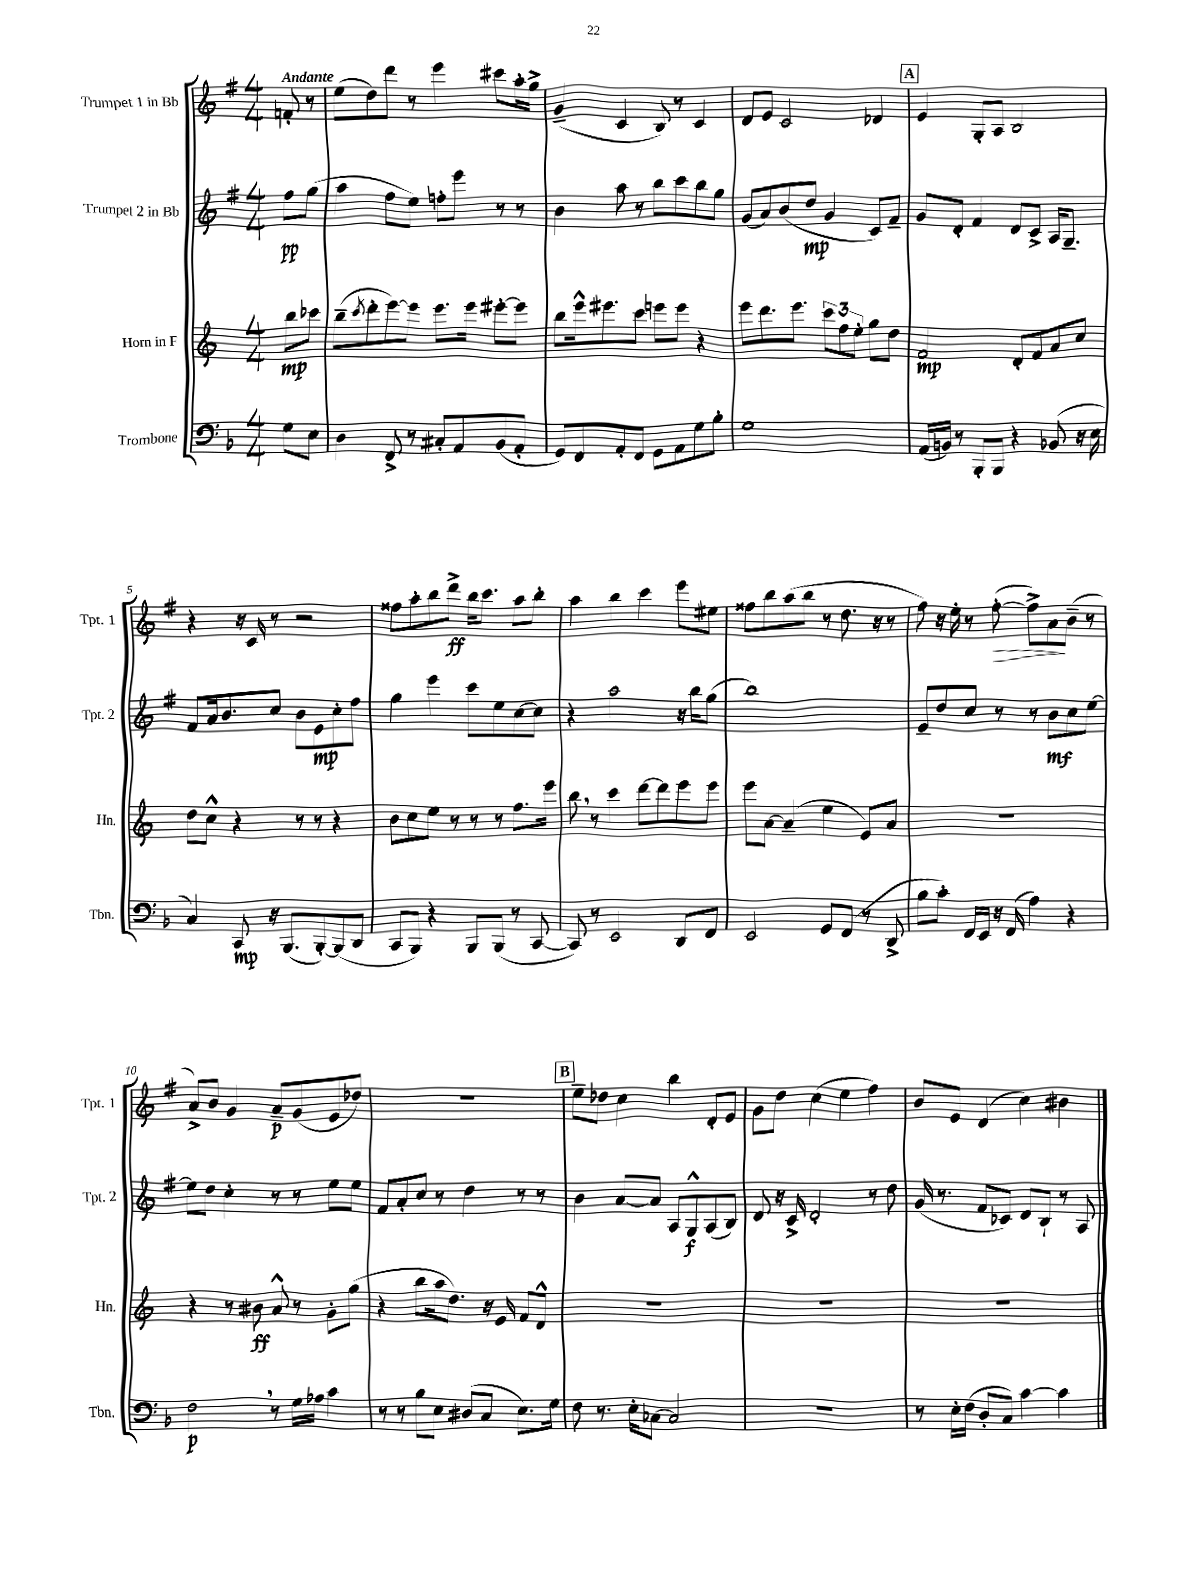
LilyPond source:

<<
\new StaffGroup <<
\new Staff = "s0" \with { instrumentName = "Trumpet 1 in Bb" shortInstrumentName = "Tpt. 1" } {
    \clef treble \key g \major \numericTimeSignature \time 4/4 \partial 4 \tempo "Andante"
    f'8-. r8 |
    e''8( d''8) d'''8 r8 e'''4 cis'''8 a''16-. g''16-> |
    g'4--( c'4 b8) r8 c'4 |
    d'8 e'8 c'2 des'4 |
    \mark \markup { \box "A" } e'4 g8-. a8 b2 |
    r4 r16 c'16 r8 r2 |
    fisis''8 a''8-. b''8 d'''8->\ff b''16 c'''8. a''8 b''8-. |
    a''4 b''4 c'''4 e'''8 eis''8 |
    fisis''8 b''8 a''8( b''8 r8 d''8. r16 r8 |
    fis''8) r16 e''16-. r8 fis''8~-.\>( fis''8->) a'8\! b'8--( r8 |
    a'8->) b'8 g'4 a'8--\p g'8( e'8 des''8) |
    R1 |
    \mark \markup { \box "B" } e''8-- des''8 c''4 b''4 d'8-. e'8 |
    g'8 d''8 c''4( e''4 fis''4) |
    b'8 e'8 d'4( c''4) bis'4 \bar "|." |
}
\new Staff = "s1" \with { instrumentName = "Trumpet 2 in Bb" shortInstrumentName = "Tpt. 2" } {
    \clef treble \key g \major \numericTimeSignature \time 4/4 \partial 4
    fis''8\pp g''8( |
    a''4 fis''8 e''8) f''8-. e'''8 r8 r8 |
    b'4 a''8 r8 b''8 c'''8 b''8 g''8 |
    g'8( a'8) b'8( d''8\mp g'4 c'8) fis'8-- |
    \mark \markup { \box "A" } g'8 d'8-. fis'4 d'8 c'8-> a16 g8.-- |
    fis'8 a'16 b'8. c''8 b'8 e'8\mp c''8-. fis''8 |
    g''4 e'''4 c'''8 e''8 c''8~ c''8 |
    r4 a''2 r16 b''16 g''8( |
    b''1) |
    e'8-- d''8 c''8 r8 r8 b'8\mf c''8 e''8~ |
    e''8 d''8 c''4-. r8 r8 e''8 e''8 |
    fis'8 a'8-. c''8 r8 d''4 r8 r8 |
    \mark \markup { \box "B" } b'4 a'8~ a'8 a8 g8-^\f a8( b8) |
    d'8 r16 c'16-> d'2-. r8 d''8 |
    g'16( r8. fis'8 ces'8) d'8 b8-! r8 a8 \bar "|." |
}
\new Staff = "s2" \with { instrumentName = "Horn in F" shortInstrumentName = "Hn." } {
    \clef treble \key c \major \numericTimeSignature \time 4/4 \partial 4
    b''8\mp ces'''8 |
    b''8--( \acciaccatura { c'''8 } d'''8-. e'''8~) e'''8 e'''8. e'''16 eis'''8~-. eis'''8 |
    b''8 e'''16-^ eis'''8. c'''8 e'''8 e'''8 r4 |
    e'''8 d'''8. e'''8. \tuplet 3/2 { c'''8 f''8 e''8-. } g''8 d''8 |
    \mark \markup { \box "A" } f'2\mp d'8-. f'8 a'8 c''8 |
    d''8 c''8-^ r4 r8 r8 r4 |
    b'8 c''8 e''8 r8 r8 r8 f''8. e'''16 |
    b''8 \breathe r8 c'''4 d'''8~ d'''8 e'''8 e'''8 |
    e'''8 a'8~ a'4--( e''4 e'8) a'8 |
    R1 |
    r4 r8 bis'8\ff a'8-^ r8 g'8-. g''8( |
    r4 b''8 a''16 d''8.) r16 e'16 f'8 d'8-^ |
    \mark \markup { \box "B" } R1 |
    R1 |
    R1 \bar "|." |
}
\new Staff = "s3" \with { instrumentName = "Trombone" shortInstrumentName = "Tbn." } {
    \clef bass \key f \major \numericTimeSignature \time 4/4 \partial 4
    g8 e8 |
    d4 f,8-> r8 cis8-. a,8 bes,8( a,8-. |
    g,8) f,8 a,8-. f,8 g,8 a,8 g8 bes8-. |
    g1 |
    \mark \markup { \box "A" } a,16( b,16) r8 bes,,8-. bes,,8 r4 bes,8( r16 e16 |
    c4) c,8\mp r16 bes,,8.( bes,,8~-.) bes,,8( d,8 |
    c,8 bes,,8) r4 bes,,8 bes,,8( r8 c,8~ |
    c,8) r8 e,2 d,8 f,8 |
    e,2 g,8 f,8( r8 d,8-> |
    bes8 c'8-.) f,16 e,16 r16 f,16( a4) r4 |
    f2\p \breathe r8 g16 aes16 c'4 |
    r8 r8 bes8 e8 dis8( c8 e8.) g16 |
    \mark \markup { \box "B" } f8 r8. e16-. ces8~ ces2 |
    R1 |
    r8 e16-. f16( d8-. c8) c'4~ c'4 \bar "|." |
}
>>
>>
